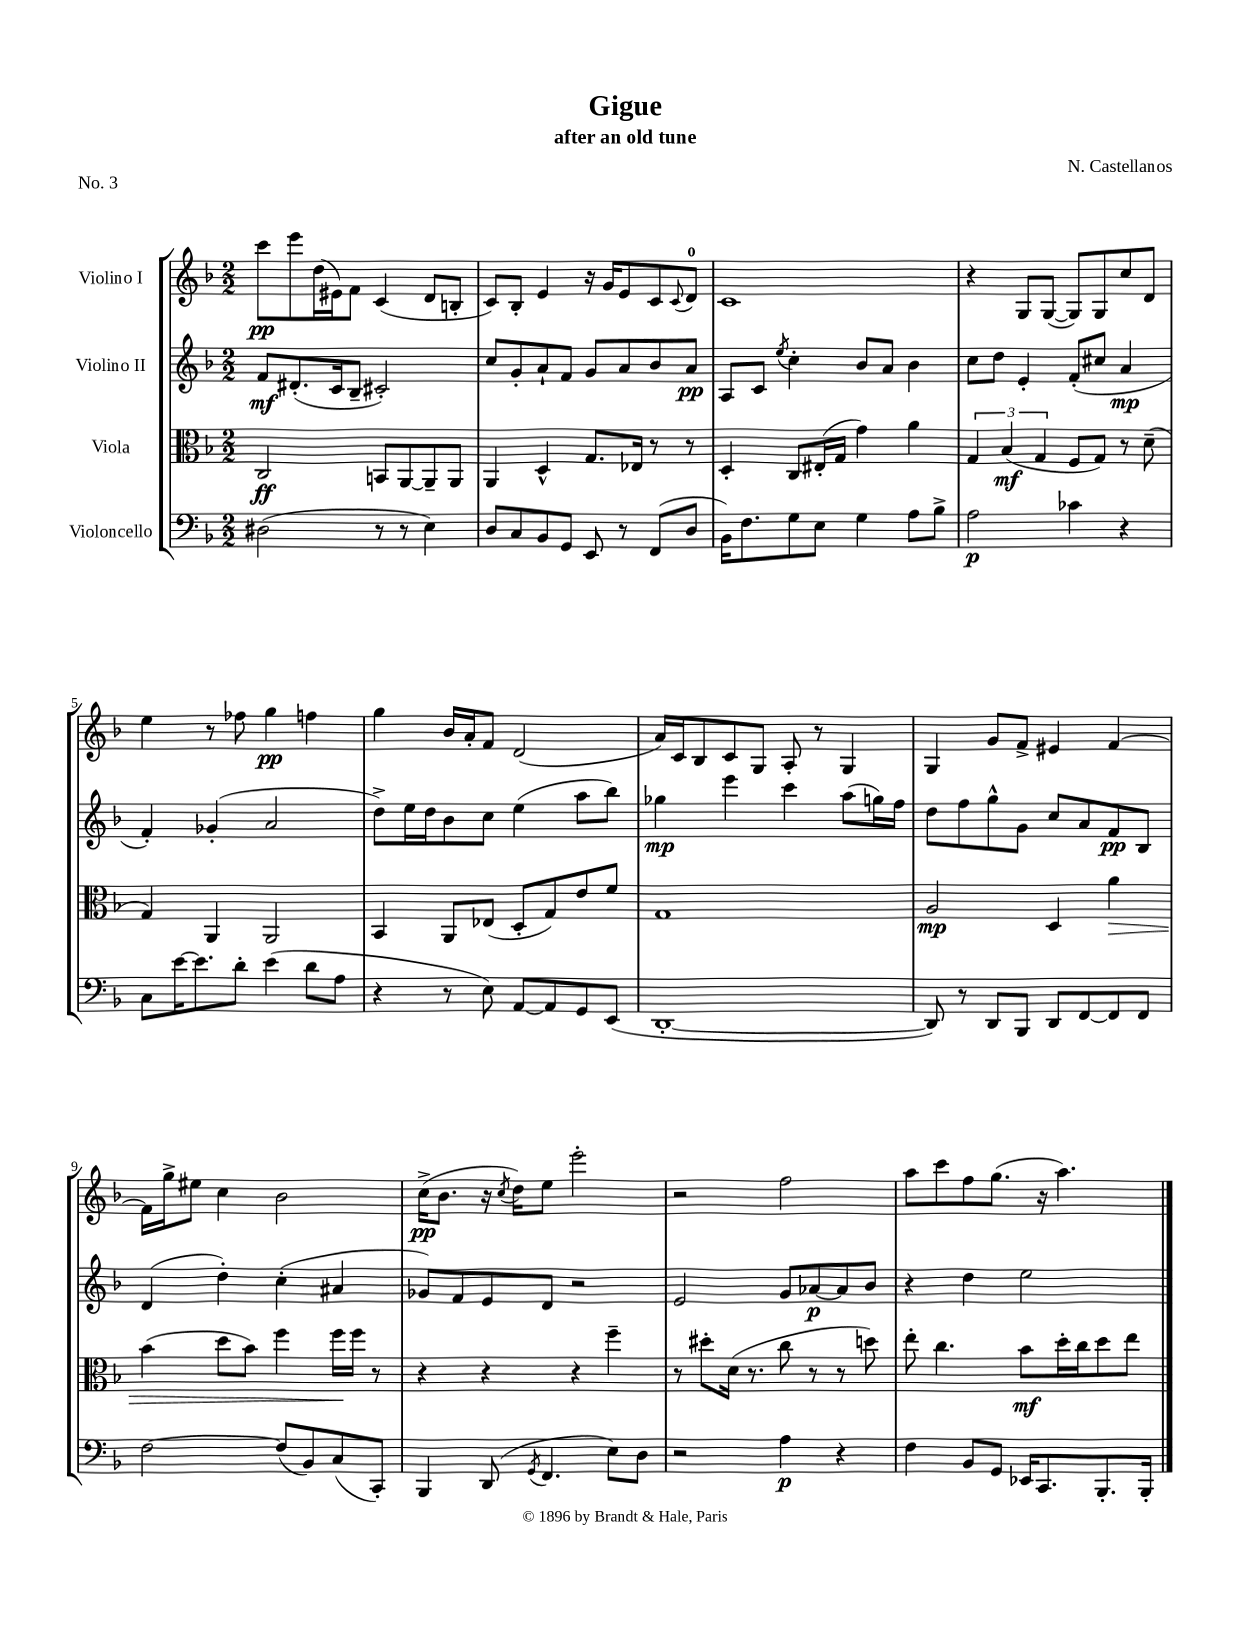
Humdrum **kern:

**kern	**kern	**kern	**kern
*staff4	*staff3	*staff2	*staff1
*clefF4	*clefC3	*clefG2	*clefG2
*k[b-]	*k[b-]	*k[b-]	*k[b-]
*M2/2	*M2/2	*M2/2	*M2/2
(2D#	2C	8f	8ccc
.	.	(8.d#'	8eee
.	.	.	(16dd
.	.	16c	16e#)
.	.	8B-~	8f
8r	8BB	2c#')	(4c
8r	[8AA	.	.
4E)	8AA~]	.	8d
.	8AA	.	8B'
=	=	=	=
8D	4AA	8cc	8c)
8C	.	8g'	8B-'
8BB-	4D^^	8a`	4e
8GG	.	8f	.
8EE	8.G	8g	16r
.	.	.	16g
8r	.	8a	8e
.	16E-	.	.
(8FF	8r	8b-	8c
.	.	.	8qqc
8D	8r	8a	8d
=	=	=	=
16BB-)	4D'	8A	1c
8.F	.	.	.
.	.	8c	.
.	.	8qee	.
8G	8C	4cc'	.
8E	(16E#'	.	.
.	16G	.	.
4G	4g)	8b-	.
.	.	8a	.
8A	4a	4b-	.
8B-^	.	.	.
=	=	=	=
2A	6G	8cc	4r
.	.	8dd	.
.	(6B-	.	.
.	.	4e'	8G
.	6G	.	.
.	.	.	([8G
4c-	8F	(8f'	8G])
.	8G)	8cc#	8G
4r	8r	4a	8cc
.	(8d~	.	8d
=	=	=	=
8C	4G)	4f')	4ee
[16e	.	.	.
8.e]	.	.	.
.	4AA	(4g-'	8r
8d'	.	.	8ff-
(4e	2AA	2a	4gg
8d	.	.	4ff
8A	.	.	.
=	=	=	=
4r	4BB-	8dd^)	4gg
.	.	16ee	.
.	.	16dd	.
8r	8AA	8b-	16b-
.	.	.	16a'
8E)	(8E-	8cc	8f
[8AA	8D'	(4ee	(2d
8AA]	8G)	.	.
8GG	8e	8aa	.
(8EE	8f	8bb-)	.
=	=	=	=
[1DD'	1G	4gg-	16a)
.	.	.	16c
.	.	.	8B-
.	.	4eee	8c
.	.	.	8G
.	.	4ccc	8A'
.	.	.	8r
.	.	(8aa	4G
.	.	16gg)	.
.	.	16ff	.
=	=	=	=
8DD])	2A	8dd	4G
8r	.	8ff	.
8DD	.	8gg^^	8g
8BBB-	.	8g	8f^
8DD	4D	8cc	4e#
[8FF	.	8a	.
8FF]	4a	8f	[4f
8FF	.	8B-	.
=	=	=	=
[2F	(4b-	(4d	16f]
.	.	.	16gg^
.	.	.	8ee#
.	8dd	4dd')	4cc
.	8b-)	.	.
(8F]	4ff	(4cc'	2b-
8BB-)	.	.	.
(8C	16ff	4a#	.
.	16ff	.	.
8CC')	8r	.	.
=	=	=	=
4BBB-	4r	8g-)	(16cc^
.	.	.	8.b-
.	.	8f	.
(8DD	4r	8e	16r
.	.	.	8qcc
.	.	.	16dd)
8qGG	.	.	.
4.FF	.	8d	8ee
.	4r	2r	2eee'
8E)	4ff~	.	.
8D	.	.	.
=	=	=	=
2r	8r	2e	2r
.	8dd#'	.	.
.	(16d	.	.
.	8.r	.	.
4A	8cc	8g	2ff
.	8r	[8a-	.
4r	8r	8a-]	.
.	8dd)	8b-	.
=	=	=	=
4F	8ee'	4r	8aa
.	4.cc	.	8ccc
8BB-	.	4dd	8ff
8GG	.	.	(8.gg
16EE-	8b-	2ee	.
8.CC	.	.	16r
.	16dd'	.	4.aa)
.	16cc	.	.
8.BBB-'	8dd	.	.
.	8ee	.	.
16BBB-'	.	.	.
==	==	==	==
*-	*-	*-	*-
